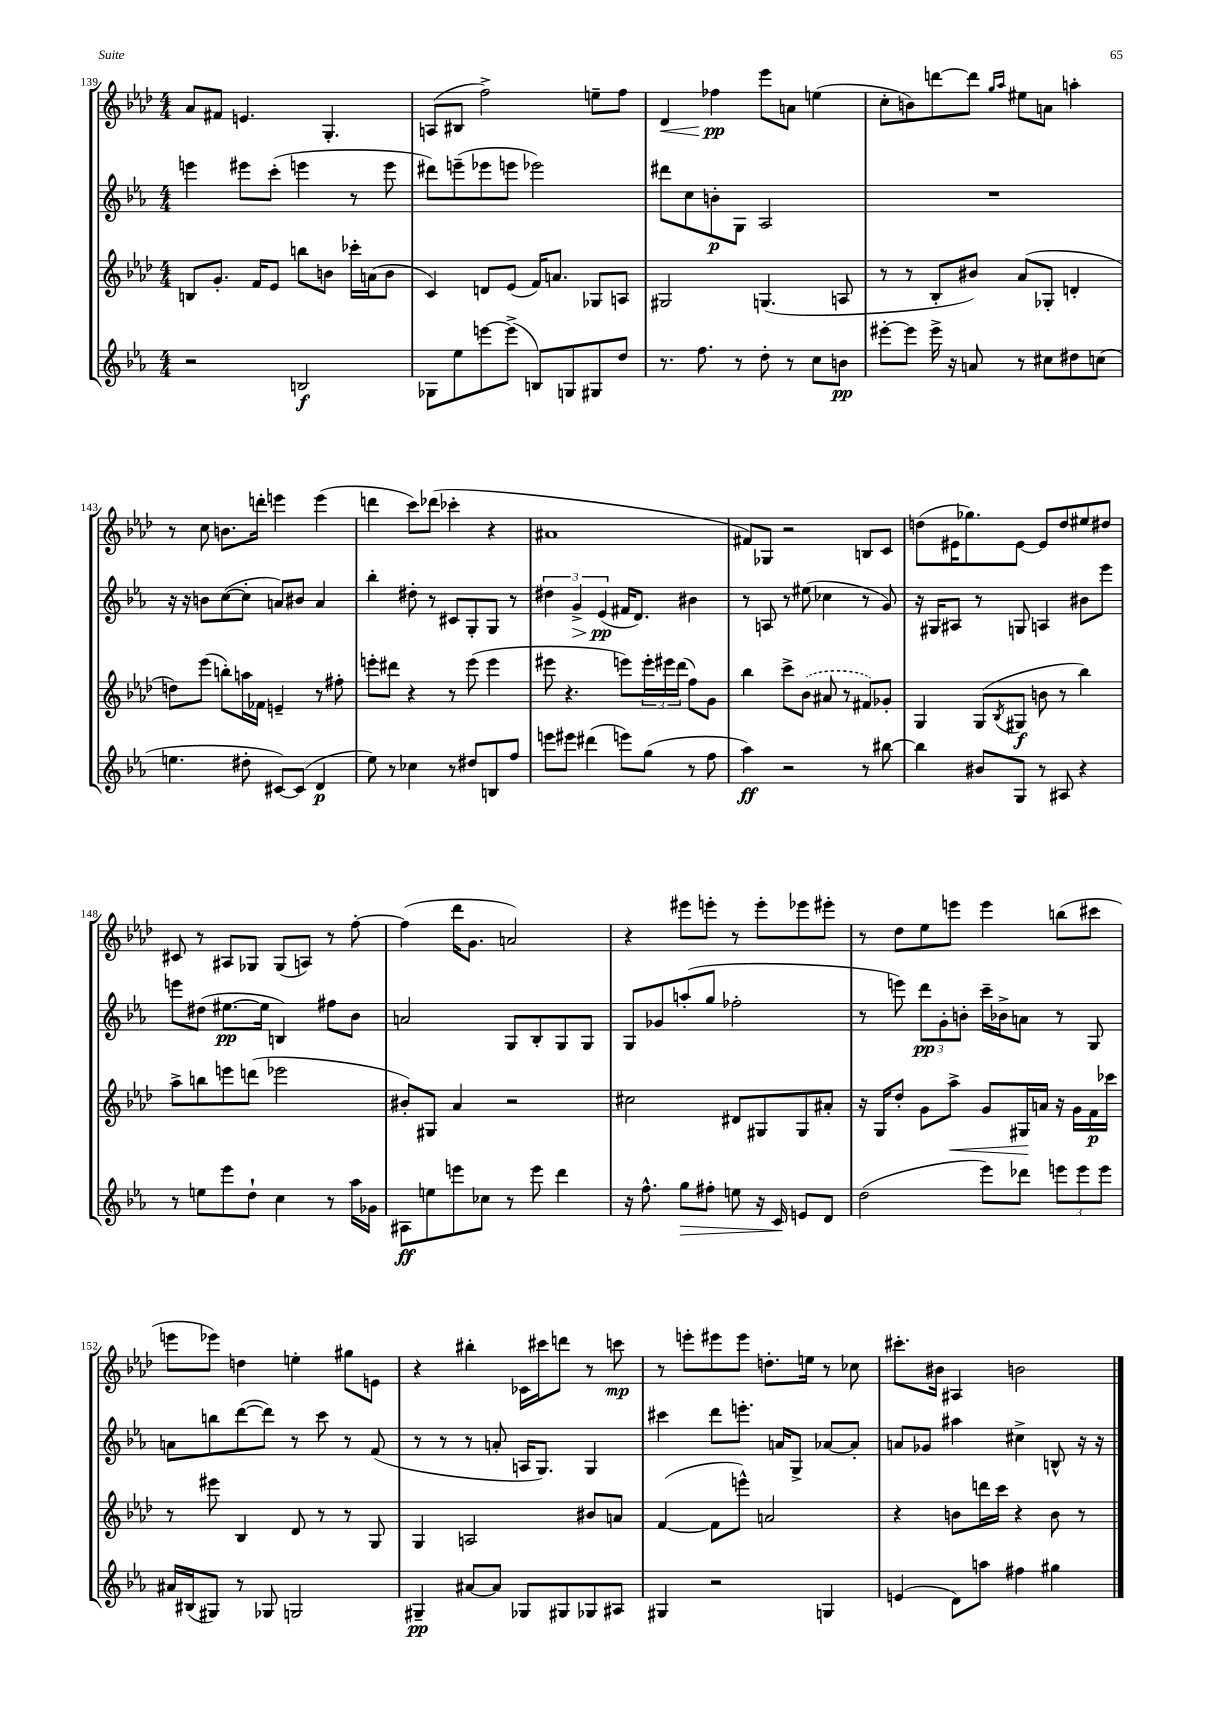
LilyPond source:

<<
\new StaffGroup <<
\new Staff = "s0" {
    \clef treble \key aes \major \numericTimeSignature \time 4/4
    aes'8 fis'8 e'4. g4.-. |
    a8( bis8 f''2->) e''8-- f''8 |
    des'4\< fes''4\pp\! ees'''8 a'8 e''4( |
    c''8-. b'8) d'''8~ d'''8 \grace { g''16 aes''16 } eis''8 a'8 a''4-. |
    r8 c''8 b'8. d'''16-. e'''4 e'''4( |
    d'''4 c'''8) des'''8( ces'''4-. r4 |
    ais'1 |
    fis'8) ges8 r2 b8 c'8 |
    d''8( eis'16 ges''8.) eis'8~ eis'8 d''8 eis''8 dis''8 |
    cis'8 r8 ais8 ges8 ges8( a8) r8 f''8~-. |
    f''4( des'''16 g'8. a'2) |
    r4 eis'''8 e'''8-. r8 e'''8-. ees'''8 eis'''8-. |
    r8 des''8 ees''8 e'''8 e'''4 b''8( cis'''8 |
    e'''8 ees'''8) d''4 e''4-. gis''8 e'8 |
    r4 bis''4-. ces'16 cis'''16 d'''8 r8 c'''8\mp |
    r8 e'''8-. eis'''8 eis'''8 d''8.-. e''16 r8 ces''8 |
    cis'''8.-. bis'16 ais4 b'2 \bar "|." |
}
\new Staff = "s1" {
    \clef treble \key ees \major \numericTimeSignature \time 4/4
    e'''4 eis'''8 c'''8-.( e'''4 r8 e'''8 |
    dis'''8) e'''8--( ees'''8 e'''8 ees'''2) |
    dis'''8 c''8 b'8-.\p g8 aes2 |
    R1 |
    r16 r16 b'8 c''8~( c''8-. a'8) bis'8 a'4 |
    bes''4-. dis''8-. r8 cis'8 g8-. g8 r8 |
    \tuplet 3/2 { dis''4 g'4->\> ees'4\pp\!( } fis'16 d'8.) bis'4 |
    r8 a8 r8 eis''8( ces''4 r8 g'8) |
    r16 gis16 ais8 r8 g8 a4 bis'8 ees'''8 |
    e'''8 dis''8( eis''8.~\pp eis''16 b4) fis''8 bes'8 |
    a'2 g8 bes8-. g8 g8 |
    g8 ges'8 a''8-.( g''8 fes''2-. |
    r8 e'''8) \tuplet 3/2 { d'''8\pp g'8-. b'8-. } c'''16-- bes'16-> a'8 r8 g8 |
    a'8 b''8 d'''8~( d'''8) r8 c'''8 r8 f'8( |
    r8 r8 r8 a'8-. a16 g8.) g4 |
    cis'''4 d'''8 e'''8.-. a'16 g8-> aes'8~ aes'8-. |
    a'8 ges'8 ais''4 cis''4-> b8-^ r16 r16 \bar "|." |
}
\new Staff = "s2" {
    \clef treble \key aes \major \numericTimeSignature \time 4/4
    b8 g'8.-. f'16 ees'8 b''8 b'8 ces'''16-. a'16( b'8 |
    c'4) d'8 ees'8( f'16) a'8. ges8 a8 |
    gis2 g4.( a8 |
    r8 r8 bes8-. bis'8) aes'8( ges8-. d'4-. |
    d''8) ees'''8( b''8-.) a''16 fes'16 e'4-- r8 fis''8-. |
    e'''8-. dis'''8 r4 r8 e'''8( e'''4 |
    eis'''8 r4. e'''8) \tuplet 3/2 { e'''16-. eis'''16 des'''16( } f''8) g'8 |
    bes''4 c'''8-> \once \slurDashed bes'8( ais'8 r8 fis'8) ges'8-. |
    g4 g8( \acciaccatura { bes8 } gis8\f b'8 r8 bes''4) |
    aes''8-> b''8 e'''8 d'''8( ees'''2 |
    bis'8-.) gis8 aes'4 r2 |
    cis''2 dis'8 gis8 gis8 ais'8-. |
    r16 g16 des''8-. g'8 aes''8->\< g'8 gis16\! a'16 r16 g'16 f'16\p ces'''16 |
    r8 eis'''8 bes4 des'8 r8 r8 g8 |
    g4 a2 bis'8 a'8 |
    f'4~( f'8 e'''8-^) a'2 |
    r4 b'8 d'''16 c'''16 r4 b'8 r8 \bar "|." |
}
\new Staff = "s3" {
    \clef treble \key ees \major \numericTimeSignature \time 4/4
    r2 b2\f |
    ges8 ees''8 e'''8~ e'''8->( b8) g8 gis8 d''8 |
    r8. f''8. r8 d''8-. r8 c''8 b'8\pp |
    eis'''8~-. eis'''8 eis'''16-> r16 a'8 r8 cis''8 dis''8 c''8( |
    e''4. dis''8-. cis'8~) cis'8( d'4\p |
    ees''8) r8 ces''4 r8 dis''8 b8 f''8 |
    e'''8 eis'''8 dis'''4( e'''8) g''8( r8 f''8 |
    aes''4\ff) r2 r8 bis''8~ |
    bis''4 bis'8 g8 r8 ais8 r4 |
    r8 e''8 ees'''8 d''8-! c''4 r8 aes''16 ges'16 |
    ais8\ff e''8 e'''8 ces''8 r8 e'''8 d'''4 |
    r16 f''8.-^ g''8\> fis''8-. e''8 r16 c'16\! e'8 d'8 |
    d''2( ees'''8) des'''8 \tuplet 3/2 { e'''8 e'''8 e'''8 } |
    ais'16 bis16( gis8) r8 ges8 g2 |
    gis4--\pp ais'8~ ais'8 ges8 gis8 ges8 ais8 |
    gis4 r2 g4 |
    e'4( d'8) a''8 fis''4 gis''4 \bar "|." |
}
>>
>>
\layout { \context { \Score currentBarNumber = #139 } }
